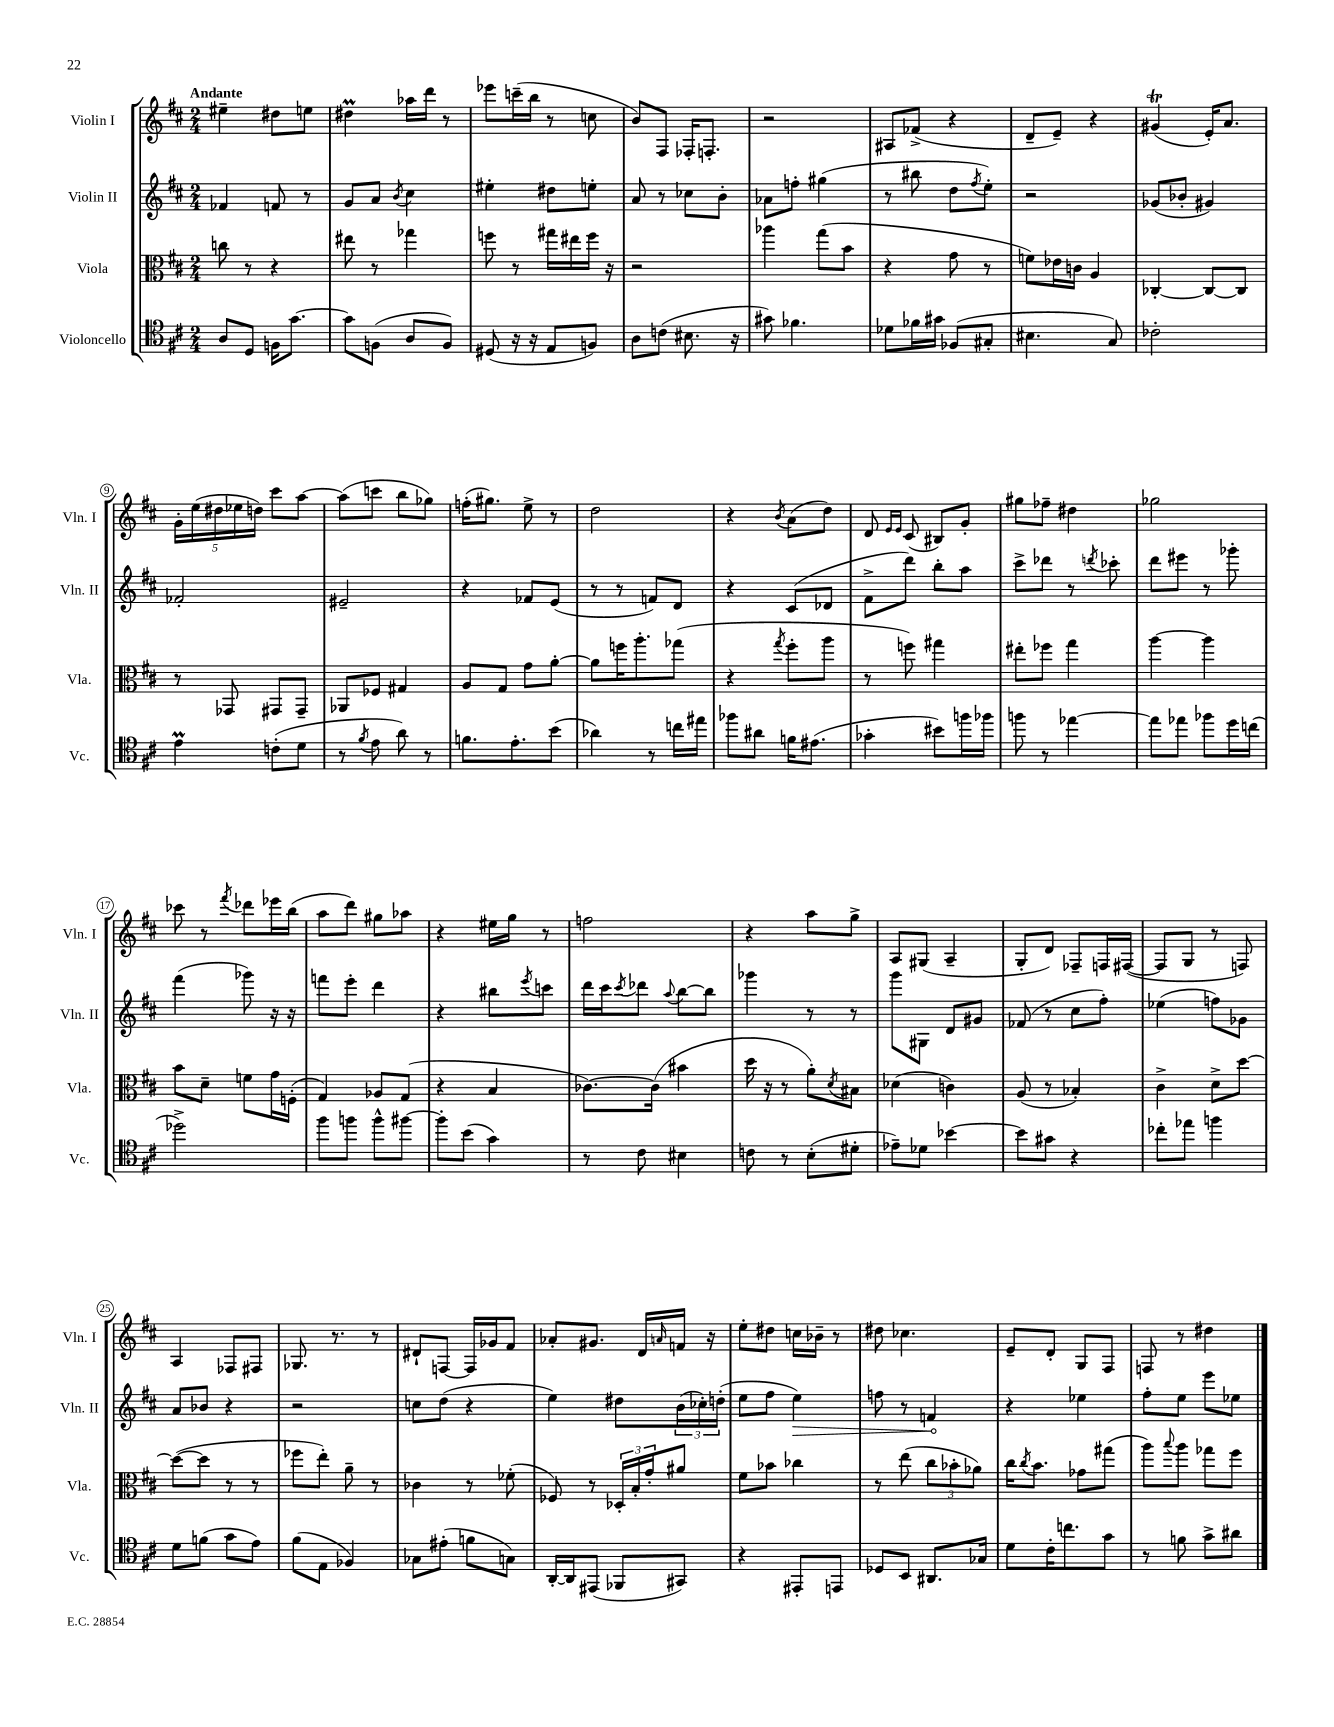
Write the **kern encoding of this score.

**kern	**kern	**kern	**dynam	**kern
*part4	*part3	*part2	*part2	*part1
*staff4	*staff3	*staff2	*staff2	*staff1
*I"Violoncello	*I"Viola	*I"Violin II	*	*I"Violin I
*I'Vc.	*I'Vla.	*I'Vln. II	*	*I'Vln. I
*clefC4	*clefC3	*clefG2	*	*clefG2
*k[f#c#]	*k[f#c#]	*k[f#c#]	*	*k[f#c#]
*M2/4	*M2/4	*M2/4	*	*M2/4
=1	=1	=1	=1	=1
!	!	!	!	!LO:TX:a:B:t=Andante
8A/L	8ccn\	4f-X/	.	4ee#X~\
8D/J	8r	.	.	.
16Fn\KL	4r	8fn/	.	8dd#X\L
[8.g\J	.	.	.	.
.	.	8r	.	8een\J
=2	=2	=2	=2	=2
8g\L]	8ee#X\	8g/L	.	4dd#Xm\
(8Fn\J	8r	8a/J	.	.
.	.	8qb/	.	.
8A/L	4gg-X\	4cc#\	.	16aa-X\LL
.	.	.	.	16ddd\JJ
8F/J)	.	.	.	8r
=3	=3	=3	=3	=3
(8D#X/	8ffn\	4ee#X'\	.	8eee-X\L
16r	8r	.	.	(16cccn~\L
16r	.	.	.	16bb\JJ
8E/L	16gg#X\LL	8dd#X\L	.	8r
.	16ee#X\	.	.	.
8Fn/J)	16ff\JJ	8een'\J	.	8ccn\
.	16r	.	.	.
=4	=4	=4	=4	=4
8A\L	2r	8a/	.	8b/L)
(8cn\J	.	8r	.	8F#/J
8.B#X\	.	8cc-X\L	.	16F-X'/KL
.	.	.	.	8.Fn'/J
.	.	8b'\J	.	.
16r	.	.	.	.
=5	=5	=5	=5	=5
8g#X\)	4aa-X\	8a-X\L	.	2r
4.f-X\	.	8ffn'\J	.	.
.	(8gg\L	(4gg#X\	.	.
.	8b\J	.	.	.
=6	=6	=6	=6	=6
8d-X\L	4r	8r	.	8A#X/L
16f-X\L	.	8bb#X\	.	(8f-X^/J
16g#X\JJ	.	.	.	.
(8F-X/L	8g\	8dd\L	.	4r
.	.	8qff#/	.	.
8G#X'/J	8r	8ee'\J)	.	.
=7	=7	=7	=7	=7
4.B#X\	8fn\L)	2r	.	8d~/L
.	16e-X\L	.	.	8e~/J)
.	16cn\JJ	.	.	.
.	4A/	.	.	4r
8G/)	.	.	.	.
=8	=8	=8	=8	=8
2c-X'\	[4C-X'/	(8g-X/L	.	(4g#Xt/
.	.	8b-X'/J	.	.
.	8C-/L_	4g#X/)	.	16e'/KL)
.	.	.	.	8.a/J
.	8C-/J]	.	.	.
!!LO:LB:g=z
=9	=9	=9	=9	=9
4eM\	8r	2f-X'/	.	20g'\LL
.	.	.	.	(20ee\
.	.	.	.	20dd#X\
.	8GG-X/	.	.	.
.	.	.	.	20ee-X\
.	.	.	.	20ddn\JJ)
(8cn'\L	8GG#X/L	.	.	8ccc#\L
8d\J	8GG#~/J	.	.	[8aa\J
=10	=10	=10	=10	=10
8r	8AA-X/L	2e#X~/	.	(8aa\L]
8qf#/	.	.	.	.
8e\	8F-X/J	.	.	8cccn\J
8a\)	4G#X/	.	.	8bb\L
8r	.	.	.	8gg-X\J)
=11	=11	=11	=11	=11
8.fn\L	8A/L	4r	.	(16ffn'\KL
.	.	.	.	8.gg#X\J)
.	8G/J	.	.	.
8.e'\	.	.	.	.
.	8g\L	8f-X/L	.	8ee^\
(8b\J	[8a'\J	(8e/J	.	8r
=12	=12	=12	=12	=12
4a-X\)	8a\L]	8r	.	2dd\
.	16ffn\K	8r	.	.
.	8.aa'\	.	.	.
8r	.	8fn/L)	.	.
16ccn\LL	(8gg-X\J	8d/J	.	.
16ee#X\JJ	.	.	.	.
=13	=13	=13	=13	=13
8ff-X\L	4r	4r	.	4r
8a#X\J	.	.	.	.
.	8qgg/	.	.	8qb/
16fn\KL	8ff#'\L	(8c#/L	.	(8a\L
(8.e#X\J	.	.	.	.
.	8aa\J	8d-X/J	.	8dd\J)
=14	=14	=14	=14	=14
4g-X'\	8r	8f#^\L	.	8d/
.	.	.	.	16qqe/LL
.	.	.	.	16qqe/JJ
.	8ffn\)	8ddd\J)	.	(8c#/
8b#X\L)	4gg#X\	8bb'\L	.	8B#X/L)
16ffn\L	.	8aa\J	.	8g'/J
16ff-X\JJ	.	.	.	.
=15	=15	=15	=15	=15
8ffn\	8ee#X'\L	8ccc#^\L	.	8gg#X\L
8r	8ff-X\J	8ddd-X\J	.	8ff-X~\J
[4ee-X\	4gg\	8r	.	4dd#X\
.	.	8qdddn/	.	.
.	.	8ccc-X'\	.	.
=16	=16	=16	=16	=16
8ee-\L]	[4aa\	8ddd\L	.	2gg-X\
8ee-X\J	.	8eee#X\J	.	.
8ff-X\L	4aa\]	8r	.	.
16dd\L	.	8ggg-X'\	.	.
(16ccn\JJ	.	.	.	.
!!LO:LB:g=z
=17	=17	=17	=17	=17
2dd-X^\)	8b\L	(4fff#\	.	8ccc-X\
.	8d~\J	.	.	8r
.	.	.	.	8qfff#/
.	8fn\L	8ggg-X\)	.	8ddd-X\L
.	16g\L	16r	.	16eee-X\L
.	(16Fn'\JJ	16r	.	(16bb\JJ
=18	=18	=18	=18	=18
8ff#\L	4G/)	8fffn\L	.	8aa\L
8ffn\J	.	8eee'\J	.	8ddd\J)
8ff^^\L	8A-X/L	4ddd\	.	8gg#X\L
[8ff#X\J	(8G/J	.	.	8aa-X\J
=19	=19	=19	=19	=19
8ff#'\L]	4r	4r	.	4r
(8b\J	.	.	.	.
4g\)	4B/	8bb#X\L	.	16ee#X\LL
.	.	.	.	16gg\JJ
.	.	8qeee/	.	.
.	.	8cccn\J	.	8r
=20	=20	=20	=20	=20
8r	[8.c-X\L)	16ddd\LL	.	2ffn\
.	.	16ccc#\J	.	.
.	.	8qccc#/	.	.
8c#\	.	8ddd-X\J	.	.
.	(16c-\Jk]	.	.	.
.	.	8qqaa/	.	.
4B#X\	4b#X\	[8bb\L	.	.
.	.	8bb\J]	.	.
=21	=21	=21	=21	=21
8cn\	16dd\	4ggg-X\	.	4r
.	16r	.	.	.
8r	8r	.	.	.
(8B'\L	8a'\L)	8r	.	8aa\L
.	8qd/	.	.	.
8d#X'\J	8B#X\J	8r	.	8gg^\J
=22	=22	=22	=22	=22
8e-X~\L)	(4d-X\	8ggg\L	.	8A/L
8d-X\J	.	8G#X\J	.	(8G#X/J
[4b-X\	4cn\)	8d/L	.	4A~/
.	.	8g#X/J	.	.
=23	=23	=23	=23	=23
8b-\L]	(8A/	(8f-X/	.	8G'/L
8g#X\J	8r	8r	.	8d/J)
4r	4B-X'/)	8cc#\L	.	8F-X~/L
.	.	8ff#'\J)	.	16Fn/L
.	.	.	.	([16F#X/JJ
=24	=24	=24	=24	=24
8cc-X'\L	4c#^\	(4ee-X\	.	8F#/L]
8ee-X\J	.	.	.	8G/J
4ffn\	8d^\L	8ffn\L)	.	8r
.	[8dd\J	8g-X\J	.	8Fn/)
!!LO:LB:g=z
=25	=25	=25	=25	=25
8d\L	(8dd\L_	8a/L	.	4A/
(8fn\J	8dd\J]	8b-X/J	.	.
8g\L	8r	4r	.	8F-X/L
8e\J)	8r	.	.	8F#X/J
=26	=26	=26	=26	=26
(8f#\L	8ff-X\L	2r	.	8.G-X/
8E\J	8ee'\J)	.	.	.
.	.	.	.	8.r
4F-X/)	8a~\	.	.	.
.	8r	.	.	8r
=27	=27	=27	=27	=27
8G-X\L	4c-X\	8ccn\L	.	8d#X`/L
(8e#X'\J	.	(8dd\J	.	[8Fn/J
8fn\L	8r	4r	.	16F/LL]
.	.	.	.	16g-X/J
8Gn\J)	(8f-X'\	.	.	8f#/J
=28	=28	=28	=28	=28
[16AA'/LL	8F-X/)	4ee\)	.	8a-X'/L
16AA/J]	.	.	.	.
(8EE#X/J	8r	.	.	8.g#X/J
8FF-X/L	24D-X'/LL	8dd#X\L	.	.
.	24B'/	.	.	.
.	.	.	.	16d/LL
.	24g'/J	.	.	.
.	.	.	.	16qqan/
8GG#X/J)	8a#X/J	(24b\L	.	16fn/JJ
.	.	24cc-X'\)	.	.
.	.	.	.	16r
.	.	(24ddn'\JJ	.	.
=29	=29	=29	=29	=29
4r	8f#\L	8ee\L	.	8ee'\L
.	8b-X\J	8ff#\J	.	8dd#X\J
!	!	!	!LO:HP:b	!
8EE#X'/L	4cc-X\	4ee\)	>	16ccn\LL
.	.	.	.	16b-X~\JJ
8EEn/J	.	.	.	8r
=30	=30	=30	=30	=30
8D-X/L	8r	8ffn\	.	8dd#X\
8BB/J	(8ee\	8r	.	4.cc-X\
8.AA#X/L	12cc#\L	4fn/	.	.
.	12b-X'\	.	.	.
.	12a-X\J)	.	.	.
16G-X/Jk	.	.	.	.
.	.	.	]	.
=31	=31	=31	=31	=31
8d\L	16cc#\KL	4r	.	8e~/L
.	8qcc#/	.	.	.
.	8.b\J	.	.	.
16c#'\K	.	.	.	8d'/J
8.ccn\	.	.	.	.
.	8g-X\L	4ee-X\	.	8G/L
8g\J	(8gg#X\J	.	.	8F#/J
=32	=32	=32	=32	=32
8r	8aa\L)	8ff#'\L	.	8Fn/
.	8qqbb/	.	.	.
8fn\	8aa\J	8ee\J	.	8r
8g^\L	8gg-X\L	8eee\L	.	4dd#X\
8a#X\J	8ff#\J	8ee-X\J	.	.
==	==	==	==	==
*-	*-	*-	*-	*-
